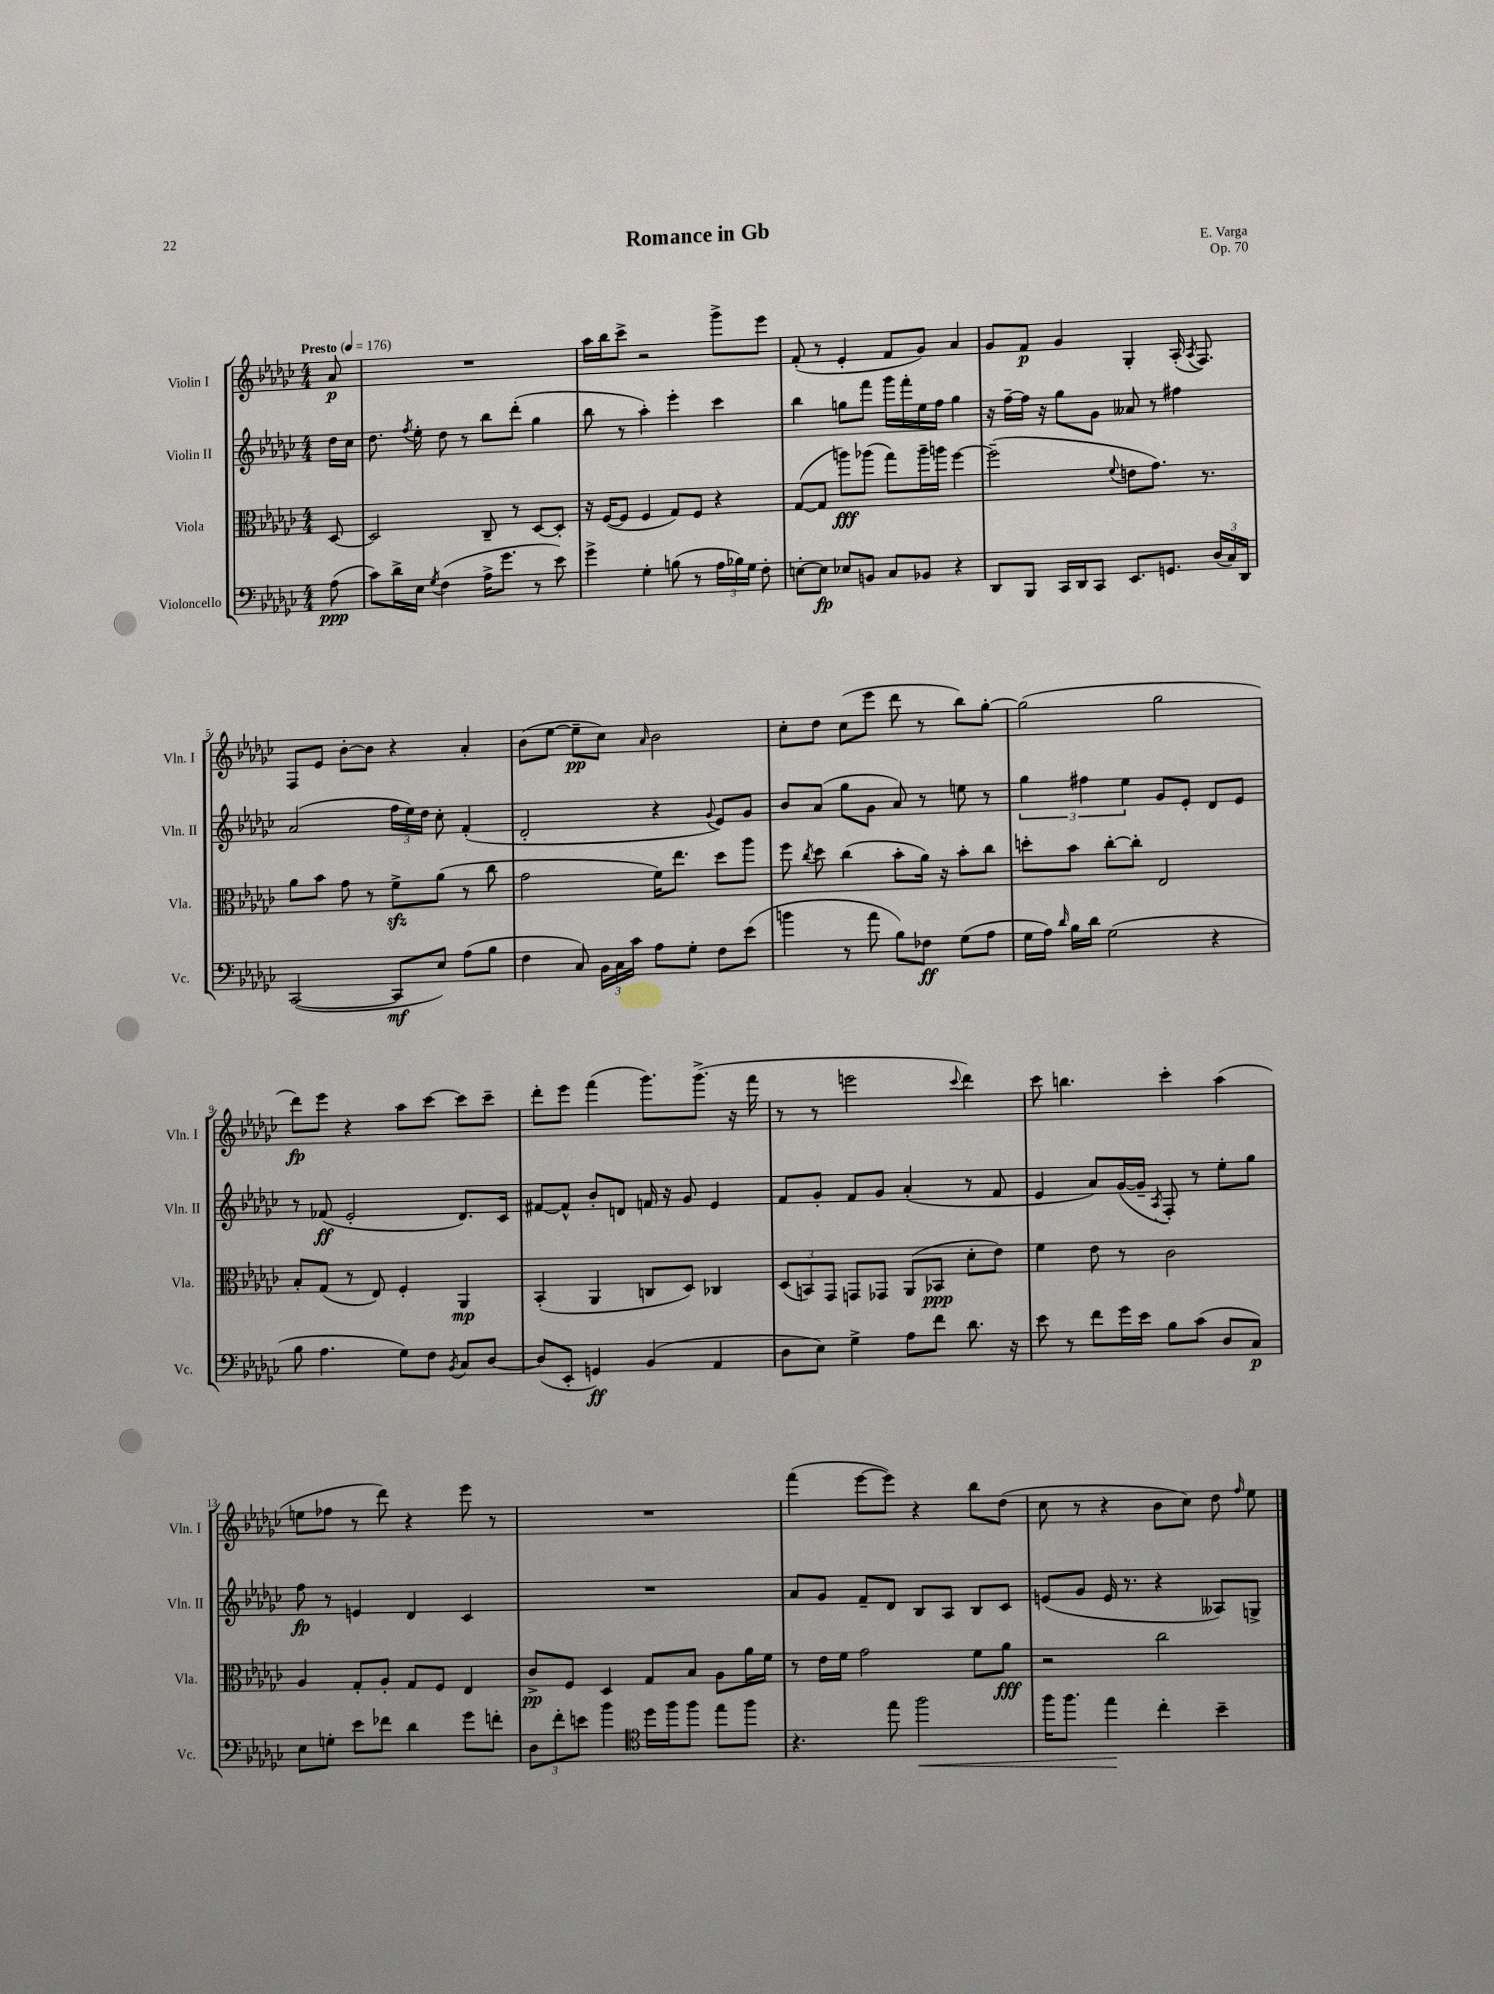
\header { title = "Romance in Gb" composer = "E. Varga" opus = "Op. 70" }
<<
\new StaffGroup <<
\new Staff = "s0" \with { instrumentName = "Violin I" shortInstrumentName = "Vln. I" } {
    \clef treble \key ges \major \numericTimeSignature \time 4/4 \partial 8 \tempo "Presto" 4 = 176
    \autoBeamOff aes'8\p |
    R1 |
    aes''16[ bes''16 ces'''8]-> r2 ges'''8[-> ees'''8] |
    f'8-.( r8 ees'4-. f'8[ ges'8]) aes'4 |
    ges'8[ f'8]\p ges'4 ges4-. aes16-.( \acciaccatura { aes8 } f8.) |
    f8[ ees'8] bes'8[~-. bes'8] r4 aes'4-. |
    bes'8[( ees''8]~ ees''8[--\pp ces''8]) \grace { aes'16 } bes'2 |
    ces''8[-. des''8] ces''8[( ees'''8] des'''8 r8 bes''8[) ges''8]~-. |
    ges''2( ges''2 |
    des'''8[\fp) ees'''8] r4 aes''8[ ces'''8]~ ces'''8[ ces'''8]-- |
    des'''8[-. ees'''8] f'''4( ges'''8.[) ges'''8.]->( r16 f'''16 |
    r8 r8 e'''2 \appoggiatura { ces'''8 } des'''4) |
    ces'''8 b''4. ces'''4-. aes''4( |
    e''8[ fes''8] r8 des'''8) r4 ees'''8 r8 |
    R1 |
    f'''4( ees'''8[~ ees'''8]) r4 bes''8[ des''8]( |
    ces''8 r8 r4 bes'8[ ces''8]) des''8 \grace { f''16 } ees''8 \bar "|." |
}
\new Staff = "s1" \with { instrumentName = "Violin II" shortInstrumentName = "Vln. II" } {
    \clef treble \key ges \major \numericTimeSignature \time 4/4 \partial 8
    \autoBeamOff des''16[ ces''16] |
    des''8. \acciaccatura { f''8 } ees''16-. des''8 r8 bes''8[ des'''8]-.( ges''4 |
    bes''8 r8 aes''4-.) ees'''4-. ces'''4 |
    bes''4 g''8[ f'''8] ges'''16[ f'''16-. ees''16 f''16] g''4 |
    r16 f''16[~-- f''16] r16 ges''8[ ges'8] aeses'8 r8 fis''4 |
    aes'2( \tuplet 3/2 { f''16[ ees''16) des''16] } ces''8-. f'4-.( |
    des'2-. r4 \appoggiatura { ges'8 } ees'8[) ges'8] |
    bes'8[ aes'8]( ges''8[ ges'8] aes'8) r8 e''8 r8 |
    \tuplet 3/2 { ges''4 fis''4 ees''4 } ges'8[ ees'8]-. des'8[ ees'8] |
    r8 fes'8\ff( ees'2-. des'8.[) ces'16] |
    fis'8[~ fis'8]-^ bes'8[-. d'8] f'16 r16 ges'8 ees'4 |
    f'8[ ges'8]-. f'8[ ges'8] aes'4-.( r8 f'8 |
    ees'4 aes'8[) ges'16~( ges'16]-- \acciaccatura { aes8 } f8-.) r8 ees''8[-. ges''8] |
    f''8\fp r8 e'4 des'4 ces'4 |
    R1 |
    aes'8[ ges'8] f'8[-- des'8] bes8[ aes8] bes8[ ces'8] |
    e'8[( ges'8] e'16 r8. r4 aeses8[) g8]-> \bar "|." |
}
\new Staff = "s2" \with { instrumentName = "Viola" shortInstrumentName = "Vla." } {
    \clef alto \key ges \major \numericTimeSignature \time 4/4 \partial 8
    \autoBeamOff des8~ |
    des2 ces8-- r8 des8[~ des8]-. |
    r16 f16[~( f8] f4 ges8[) f8] r4 |
    ges8[~( ges8] a''8[\fff) aes''8]( ges''8[) aes''16-- a''16] f''4~ |
    f''2--( \appoggiatura { f'8 } e'8[ ges'8.]) r8. |
    aes'8[ bes'8] ges'8 r8 f'8[->\sfz aes'8]( r8 ces''8 |
    ges'2 f'16[) ees''8.] des''8[ aes''8] |
    f''8 \acciaccatura { ces''8 } des''8 ces''4( bes'8[-. aes'16]) r16 bes'8[-. ces''8] |
    d''8[-. bes'8] ces''8[~-. ces''8]-. ees2 |
    bes8[-. ges8]( r8 ees8) f4-. aes,4\mp |
    bes,4-.( aes,4 c8[ des8]) ces4 |
    \tuplet 3/2 { des8[( b,8) ges,8] } g,8[ ges,8] aes,8[( bes,8]\ppp des'8[-. ees'8]) |
    f'4 ees'8 r8 ces'2 |
    aes4 ges8[-. aes8]-. ges8[ f8] ees4 |
    ces'8[->\pp f8] des4 ges8[ bes8] aes8[ aes'16 f'16] |
    r8 ees'16[ f'16] ges'2 f'8[ aes'8]\fff |
    r2 ces''2 \bar "|." |
}
\new Staff = "s3" \with { instrumentName = "Violoncello" shortInstrumentName = "Vc." } {
    \clef bass \key ges \major \numericTimeSignature \time 4/4 \partial 8
    \autoBeamOff aes8\ppp( |
    ces'8[) des'16-> ees16] \acciaccatura { ges8 } f4( aes16[-> ges'8.] r8 ees'8) |
    ges'4-> ges4-. b8( r8 \tuplet 3/2 { aes16[ bes16) ges16] } f8-. |
    e8[~-. e8]\fp ees8[ b,8] ces8[ bes,8] r4 |
    des,8[ bes,,8] ces,16[ des,16 ces,8] ees,8.[ g,8.] \tuplet 3/2 { des16[( ces16) des,16] } |
    ces,2~( ces,8[\mf ees8]) aes8[( bes8] |
    f4 ces8) \tuplet 3/2 { bes,16[ ces16 ces'16] } aes8[ ges8]-. f8[ ees'8]( |
    b'4 r8 aes'8 bes8[) fes8]\ff ges8[( aes8] |
    ges16[ aes16]) \grace { des'16 } bes16[ des'16] ges2( r4 |
    bes8 aes4. ges8[) f8] \acciaccatura { bes,8 } ces8[ des8]~ |
    des8[( ees,8]-. g,4\ff) bes,4( aes,4 |
    des8[ ees8]) ges4-> aes8[ f'8] des'8. r16 |
    ees'8 r8 f'8[ ges'16 ees'16] bes8[ ces'8]( des8[ ces8]\p) |
    ees8[ g8]-. ees'8[ fes'8] des'4 ges'8[ f'8]-. |
    \tuplet 3/2 { des8[ f'8-. e'8] } bes'4 \clef tenor des''16[ f''16 f''8] ees''8[ f''8] |
    r4. ees''8 f''2\< |
    f''16[ f''8.] ees''4\! ces''4-. bes'4-- \bar "|." |
}
>>
>>
